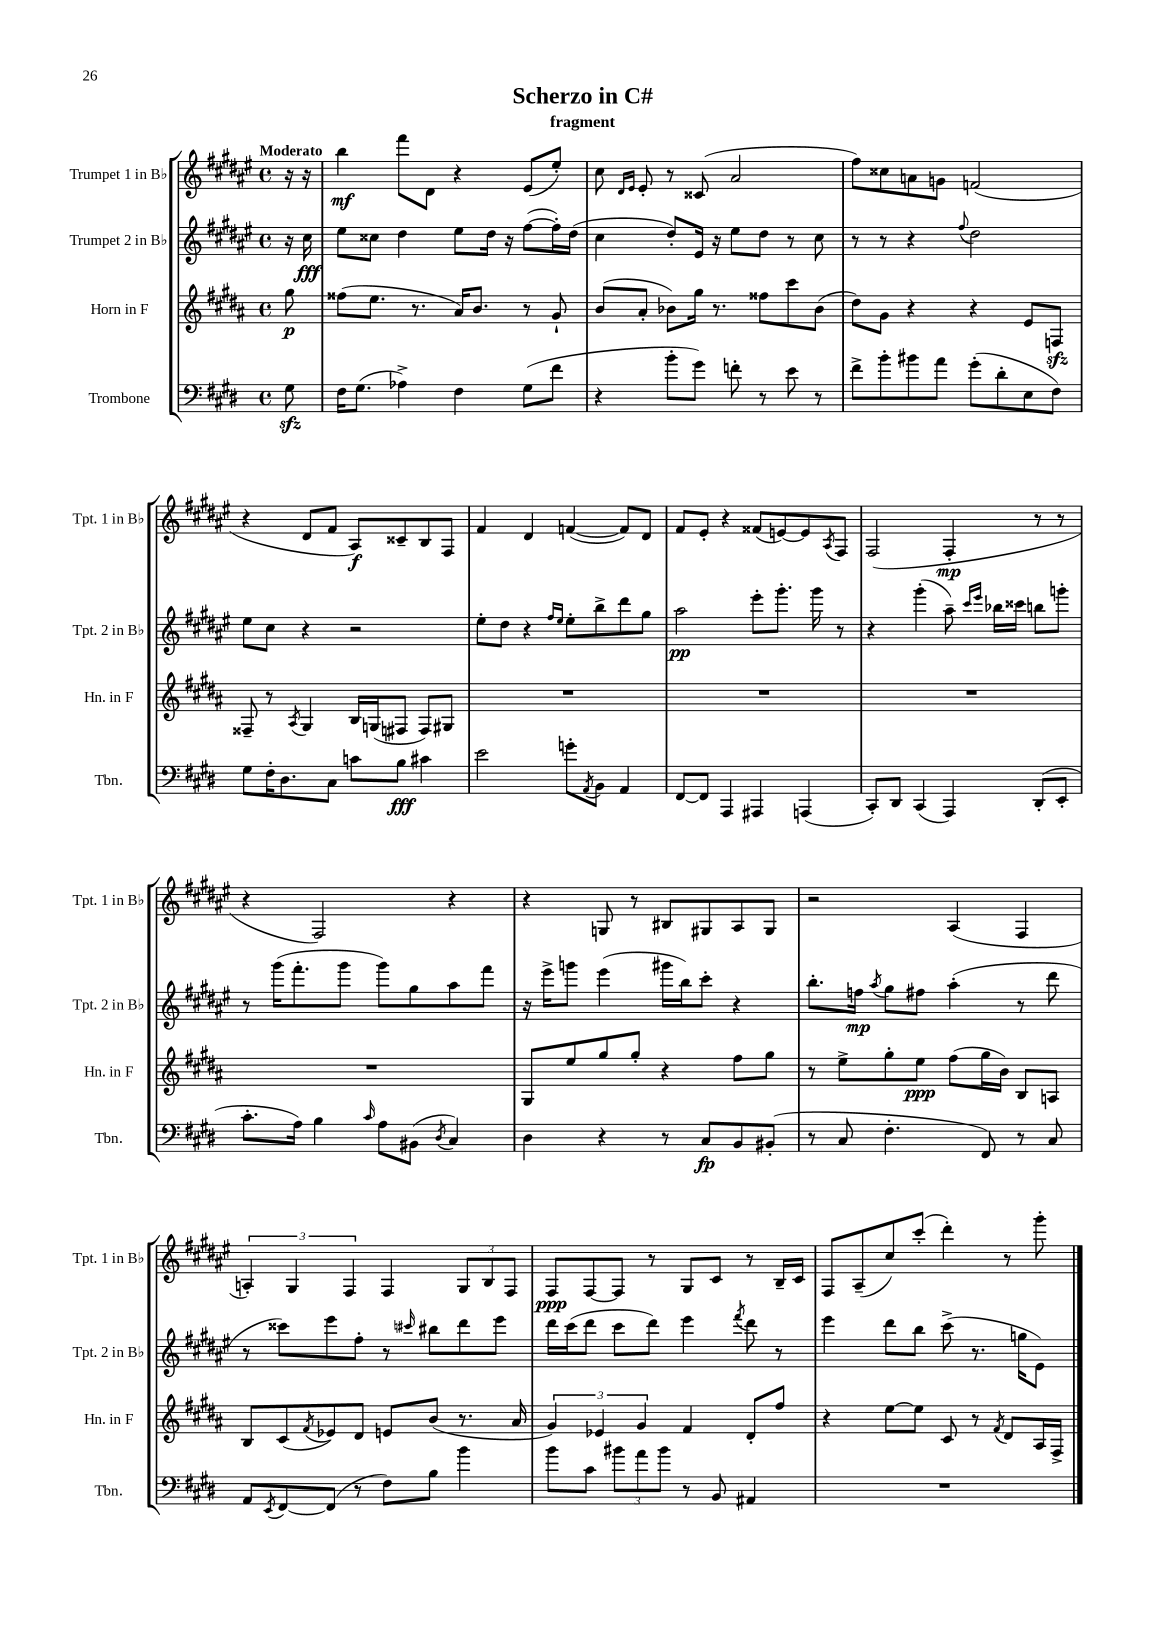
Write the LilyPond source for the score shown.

\header { title = "Scherzo in C#" subtitle = "fragment" }
<<
\new StaffGroup <<
\new Staff = "s0" \with { instrumentName = "Trumpet 1 in Bb" shortInstrumentName = "Tpt. 1 in Bb" } {
    \clef treble \key fis \major \defaultTimeSignature \time 4/4 \partial 8 \tempo "Moderato"
    r16 r16 |
    b''4\mf fis'''8 dis'8 r4 eis'8( eis''8-.) |
    cis''8 \grace { dis'16 eis'16 } eis'8-. r8 cisis'8( ais'2 |
    fis''8) cisis''8 a'8 g'8 f'2( |
    r4 dis'8 fis'8 ais8\f) cisis'8-- b8 fis8 |
    fis'4 dis'4 f'4~( f'8) dis'8 |
    fis'8 eis'8-. r4 fisis'8( e'8~) e'8 \acciaccatura { ais8 } fis8 |
    fis2( fis4-.\mp r8 r8 |
    r4 fis2) r4 |
    r4 g8 r8 bis8 gis8 ais8 gis8 |
    r2 ais4( fis4 |
    \tuplet 3/2 { a4-.) gis4 fis4 } fis4 \tuplet 3/2 { gis8 b8 fis8 } |
    fis8\ppp fis8~ fis8 r8 gis8 cis'8 r8 b16-- cis'16 |
    fis8 ais8--( cis''8) cis'''8-.( dis'''4-.) r8 gis'''8-. \bar "|." |
}
\new Staff = "s1" \with { instrumentName = "Trumpet 2 in Bb" shortInstrumentName = "Tpt. 2 in Bb" } {
    \clef treble \key fis \major \defaultTimeSignature \time 4/4 \partial 8
    r16 cis''16\fff |
    eis''8 cisis''8 dis''4 eis''8 dis''16 r16 fis''8~( fis''16-.) dis''16( |
    cis''4 dis''8-.) eis'16 r16 eis''8 dis''8 r8 cis''8 |
    r8 r8 r4 \appoggiatura { fis''8 } dis''2 |
    eis''8 cis''8 r4 r2 |
    eis''8-. dis''8 r4 \grace { fis''16 eis''16 } eis''8-. b''8-> dis'''8 gis''8 |
    ais''2\pp eis'''8-. gis'''8.-. gis'''16 r8 |
    r4 gis'''4-.( ais''8--) \grace { cis'''16 eis'''16 } bes''16 cisis'''16 b''8 g'''8-. |
    r8 gis'''16( fis'''8.-. gis'''8 gis'''8) gis''8 ais''8 fis'''8 |
    r16 eis'''16-> g'''8 eis'''4( gis'''16 b''16) cis'''8-. r4 |
    b''8.-. f''16\mp \acciaccatura { ais''8 } gis''8 fis''8 ais''4-.( r8 dis'''8 |
    r8 cisis'''8) eis'''8 fis''8-. r8 \grace { cis'''16 } bis''8 dis'''8 eis'''8 |
    dis'''16 cis'''16( dis'''8 cis'''8 dis'''8) eis'''4 \acciaccatura { fis'''8 } dis'''8 r8 |
    eis'''4 dis'''8 b''8 cis'''8->( r8. g''16 eis'8) \bar "|." |
}
\new Staff = "s2" \with { instrumentName = "Horn in F" shortInstrumentName = "Hn. in F" } {
    \clef treble \key b \major \defaultTimeSignature \time 4/4 \partial 8
    gis''8\p |
    fisis''8( e''8. r8. ais'16) b'8. r8 gis'8-! |
    b'8( ais'8-. bes'8) gis''16 r8. fisis''8 cis'''8 bes'8( |
    dis''8) gis'8 r4 r4 e'8 f8\sfz |
    fisis8-- r8 \acciaccatura { ais8 } gis4 b16 g16( fis8 fis8) gis8 |
    R1 |
    R1 |
    R1 |
    R1 |
    gis8 e''8 gis''8 gis''8-. r4 fis''8 gis''8 |
    r8 e''8-> gis''8-. e''8\ppp fis''8( gis''16 b'16) b8 a8 |
    b8 cis'8( \acciaccatura { fis'8 } ees'8) dis'8 e'8 b'8( r8. ais'16 |
    \tuplet 3/2 { gis'4) ees'4 gis'4 } fis'4 dis'8-. fis''8 |
    r4 e''8~ e''8 cis'8 r8 \acciaccatura { fis'8 } dis'8 ais16 fis16-> \bar "|." |
}
\new Staff = "s3" \with { instrumentName = "Trombone" shortInstrumentName = "Tbn." } {
    \clef bass \key e \major \defaultTimeSignature \time 4/4 \partial 8
    gis8\sfz |
    fis16 gis8.( aes4->) fis4 gis8( fis'8 |
    r4 b'8-. gis'8) f'8-. r8 e'8 r8 |
    fis'8-> b'8-. bis'8 a'8 gis'8-.( dis'8-. e8 fis8) |
    gis8 fis16-. dis8. cis8 c'8 b8\fff cis'4 |
    e'2 g'8-. \acciaccatura { a,8 } b,8 a,4 |
    fis,8~ fis,8 a,,4 ais,,4 a,,4( |
    cis,8-.) dis,8 cis,4( a,,4) dis,8-.( e,8-. |
    cis'8.-. a16) b4 \grace { cis'16 } a8 bis,8( \acciaccatura { dis8 } cis4) |
    dis4 r4 r8 cis8\fp b,8 bis,8-.( |
    r8 cis8 fis4.-. fis,8) r8 cis8 |
    a,8 \acciaccatura { e,8 } fis,8~ fis,8( r8 fis8) b8 b'4 |
    b'8 cis'8 \tuplet 3/2 { bis'8 a'8 bis'8 } r8 b,8 ais,4 |
    R1 \bar "|." |
}
>>
>>
\layout { \context { \Score \remove "Bar_number_engraver" } }
